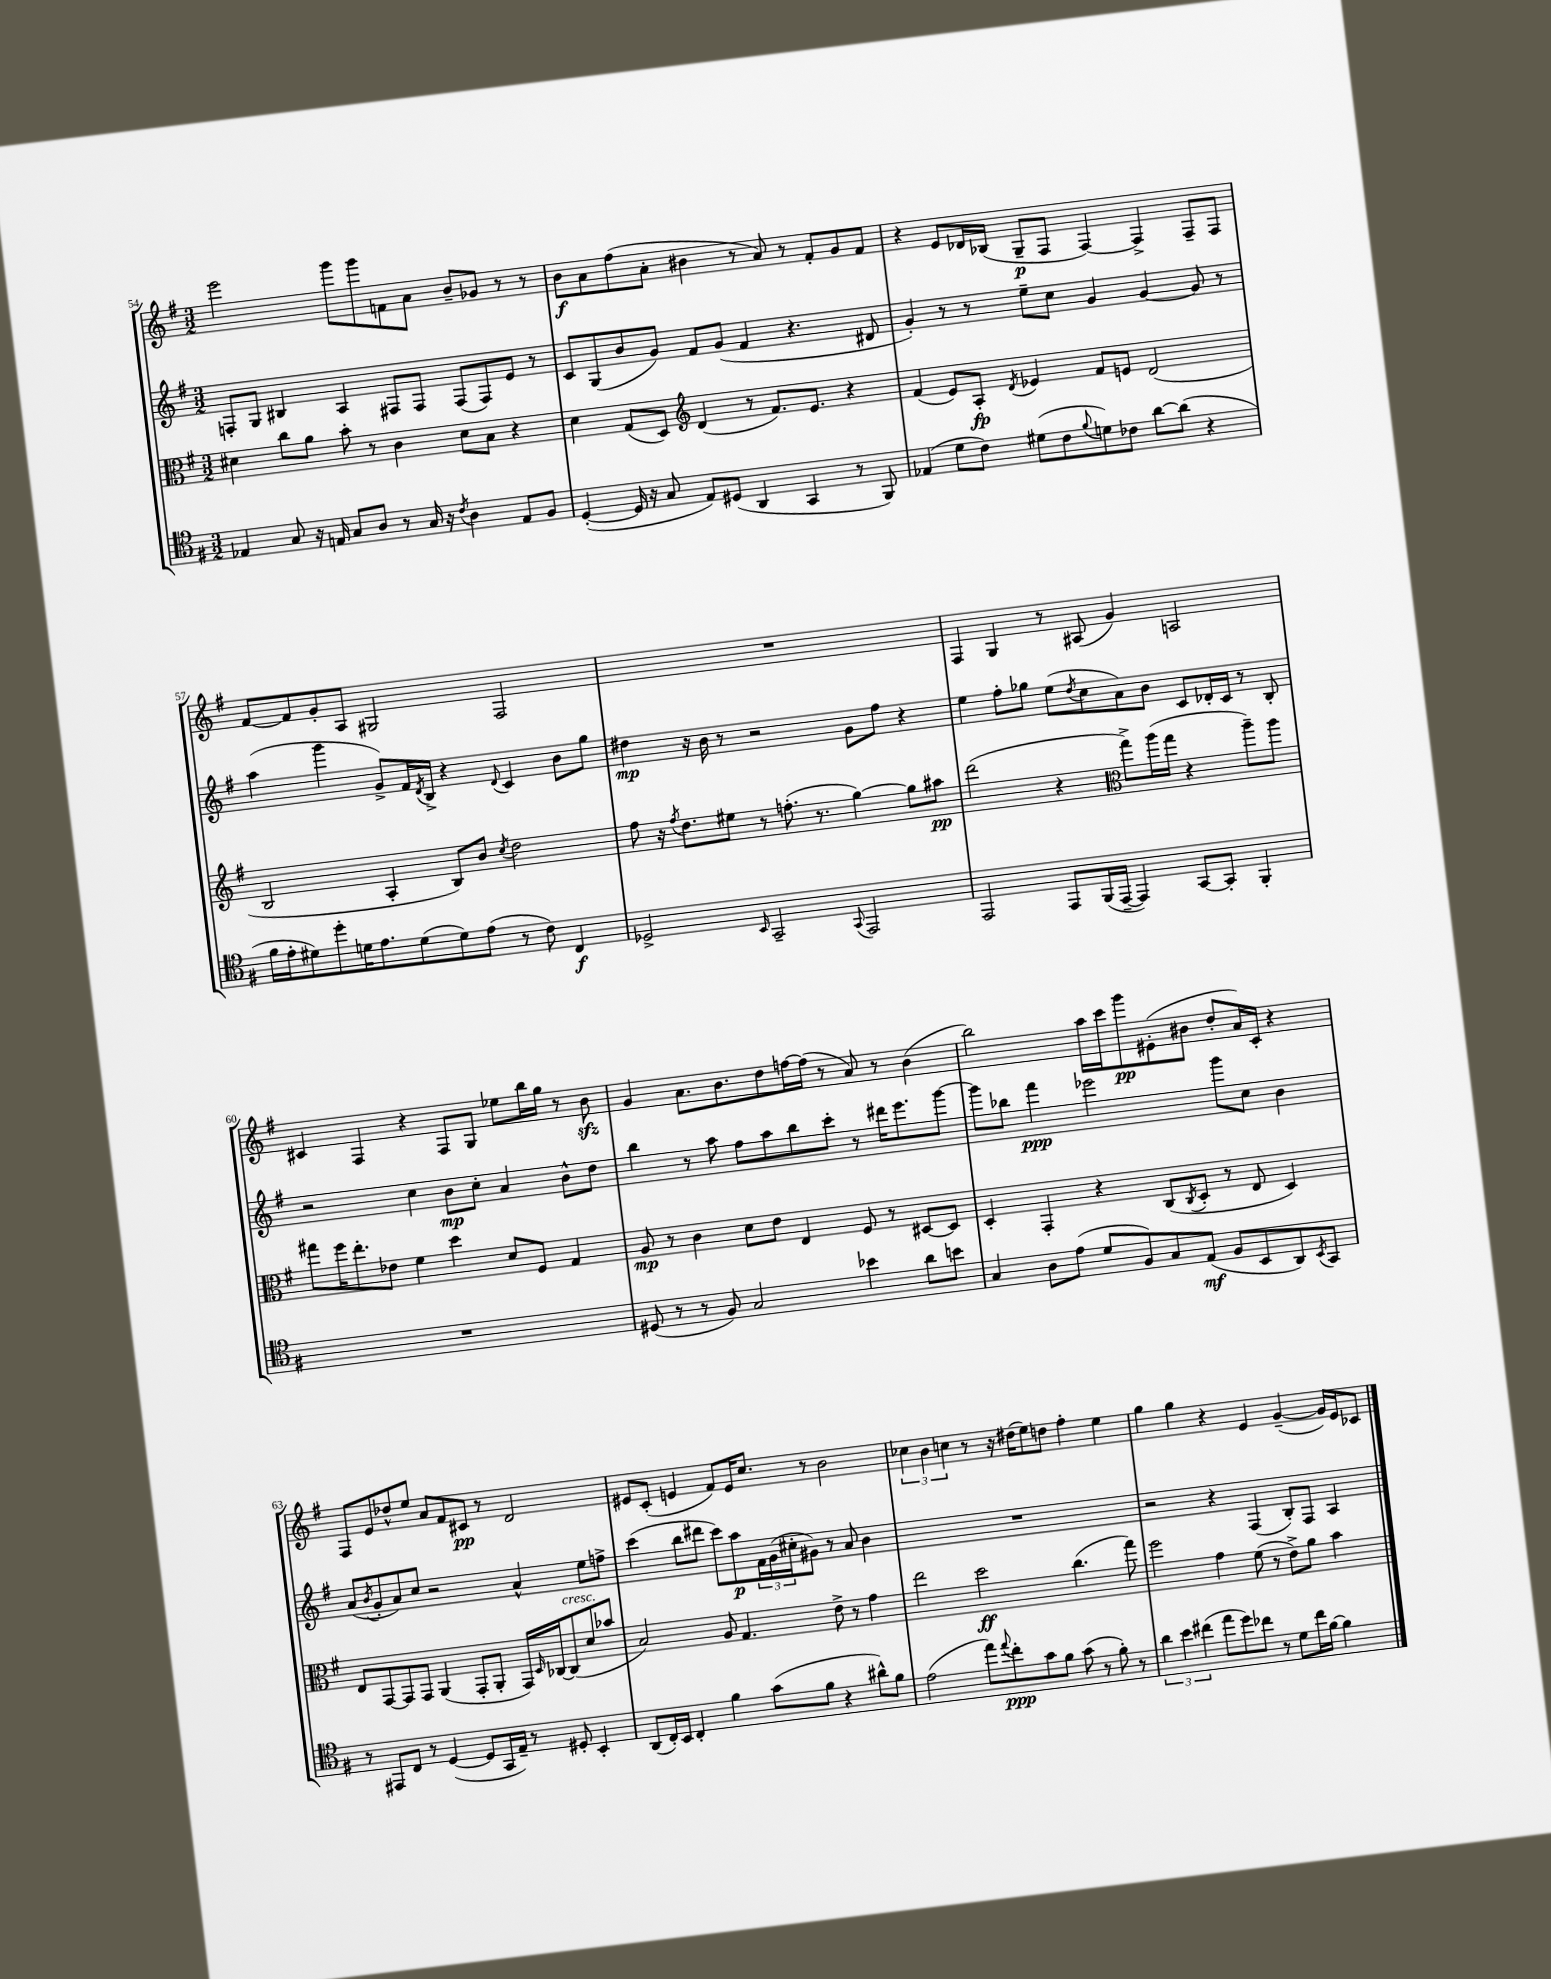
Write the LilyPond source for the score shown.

<<
\new StaffGroup <<
\new Staff = "s0" {
    \clef treble \key g \major \numericTimeSignature \time 3/2
    e'''2 g'''8 g'''8 f'8 a'8 b'8-- ges'8 r8 r8 |
    b'8\f a'8 fis''8( a'8-. bis'4 r8 a'8) r8 fis'8-. g'8 fis'8 |
    r4 e'8 des'16 bes16( g8--\p fis8 fis4~) fis4-> fis8-- fis8 |
    fis'8~ fis'8 g'8-. a8 gis2 fis2 |
    R1. |
    fis4 g4 r8 ais8( g'4) a2 |
    cis'4 fis4 r4 fis8 g8 ees''8 b''16 g''16 r8 b'8\sfz |
    g'4 a'8. b'8. d''8 f''16~ f''16( r8 a'8) r8 b'4( |
    b''2) a''16 c'''16 g'''8\pp eis'8-.( bis'8 d''8-. a'16) c'16-. r4 |
    fis8 e'8 des''8-^ e''8 a'8 fis'8 cis'8\pp r8 d'2 |
    eis'8 c'8-.( e'4 fis'8) e'16 c''8. r8 b'2 |
    \tuplet 3/2 { ces''4 b'4 c''4 } r8 r16 dis''16( e''8) d''8 fis''4-. e''4 |
    g''4 g''4 r4 e'4 g'4~--( g'16) e'16 ces'8 \bar "|." |
}
\new Staff = "s1" {
    \clef treble \key g \major \numericTimeSignature \time 3/2
    f8-. g8 bis4 a4 fis8 fis8 fis8( fis8) e'8 r8 |
    c'8 g8( b'8 g'8) fis'8 g'8( fis'4 r4. dis'8 |
    g'4-.) r8 r8 e''8-- c''8 g'4 g'4~ g'8 r8 |
    a''4( g'''4 g'8->) fis'16 \acciaccatura { d'8 } b16-> r4 \appoggiatura { d'8 } c'4 b'8 g''8 |
    dis''4\mp r16 b'16 r8 r2 g'8 fis''8 r4 |
    e''4 fis''8-. ges''8 e''8( \acciaccatura { d''8 } c''8 a'8) b'8 c'8 des'16-. c'16 r8 b8-. |
    r2 c''4 b'8\mp c''8-. a'4 b'8-^ d''8 |
    b''4 r8 a''8 fis''8 a''8 b''8 c'''8-. r8 dis'''16 e'''8. g'''8~ |
    g'''8 bes''8 fis'''4\ppp ees'''2 g'''8 c''8 b'4 |
    a'8( \acciaccatura { b'8 } g'8-. a'8) c''8 r2 a'4-^ e''8 f''8-> |
    c'''4( b''8 dis'''8 c'''8) a''8\p \tuplet 3/2 { fis'16 g'16( cis''16-. } gis'8) r8 a'8 b'4 |
    R1. |
    r2 r4 fis4( b8-.) fis8 a4 \bar "|." |
}
\new Staff = "s2" {
    \clef alto \key g \major \numericTimeSignature \time 3/2
    dis'4 c''8 a'8 b'8-. r8 c'4 dis'8 b8 r4 |
    d'4 g8( d8) \clef treble d'4( r8 fis'8.) e'8. r4 |
    fis'4( e'8) a8-.\fp \acciaccatura { d'8 } ees'4 fis'8 e'8 d'2( |
    b2 a4-. b8) b'8 \acciaccatura { c''8 } d''2 |
    fis''8 r16 \acciaccatura { fis''8 } d''8. eis''8 r8 f''8.-.( r8. g''4~) g''8 ais''8\pp |
    d'''2( r4 \clef alto g''8->) a''16( g''16 r4 a''8--) a''8 |
    gis''8 fis''16 e''8.-. ees'8 fis'4 d''4 d'8 fis8 g4 |
    a8\mp r8 c'4 d'8 e'8 e4 fis8 r8 dis8~ dis8 |
    d4-. g,4-. r4 c8( \acciaccatura { c8 } d8-. r8 e8 d4) |
    e8 g,8~ g,8 g,8 a,4( g,8-. a,8-. g,16) \grace { d16 } ces16~ ces8^\markup { \italic "cresc." }( d'8 bes'8 |
    b2) a8 g4. e'8-> r8 g'4 |
    e''2 d''2\ff c''4.( g''8) |
    fis''2 g'4 fis'8( r8 e'8->) a'8 b'4 \bar "|." |
}
\new Staff = "s3" {
    \clef tenor \key g \major \numericTimeSignature \time 3/2
    ees4 g8 r16 e16 g8 a8 r8 g16 r16 \acciaccatura { c'8 } a4 e8 fis8 |
    d4~-.( d16 r16 g8 e8) dis8( a,4 g,4 r8 fis,8) |
    ees4( d'8 c'8) dis'8( c'8 \appoggiatura { fis'8 } d'8) ces'8 a'8~ a'8( r4 |
    fis'16 e'16-. dis'8) d''8-. d'16 e'8. d'8( d'8) e'8( r8 c'8) c4\f |
    des2-> \grace { b,16 } g,2-- \appoggiatura { g,8 } e,2 |
    e,2 e,8 fis,16( e,16~-- e,4) g,8~ g,8-. fis,4-. |
    R1. |
    dis8( r8 r8 fis8) g2 bes'4 a'8 b'8 |
    g4 a8 e'8( d'8 fis8) g8 e8\mf( fis8 b,8 a,8) \acciaccatura { b,8 } g,8 |
    r8 eis,8 c8 r8 d4~( d8 g,16 e16--) r8 dis8-. b,4-. |
    a,8( c16-.) b,16 c4-. fis'4 g'8( fis'8 r4 ais'8-^) fis'8 |
    e'2( e''8) \appoggiatura { e''8 } c''8-.\ppp g'8 fis'8 g'8( r8 fis'8-.) r8 |
    \tuplet 3/2 { a'4 b'4 cis''4( } e''8 d''8) ces''8 r8 d'8 ces''16 fis'16~ fis'4 \bar "|." |
}
>>
>>
\layout { \context { \Score currentBarNumber = #54 } }
